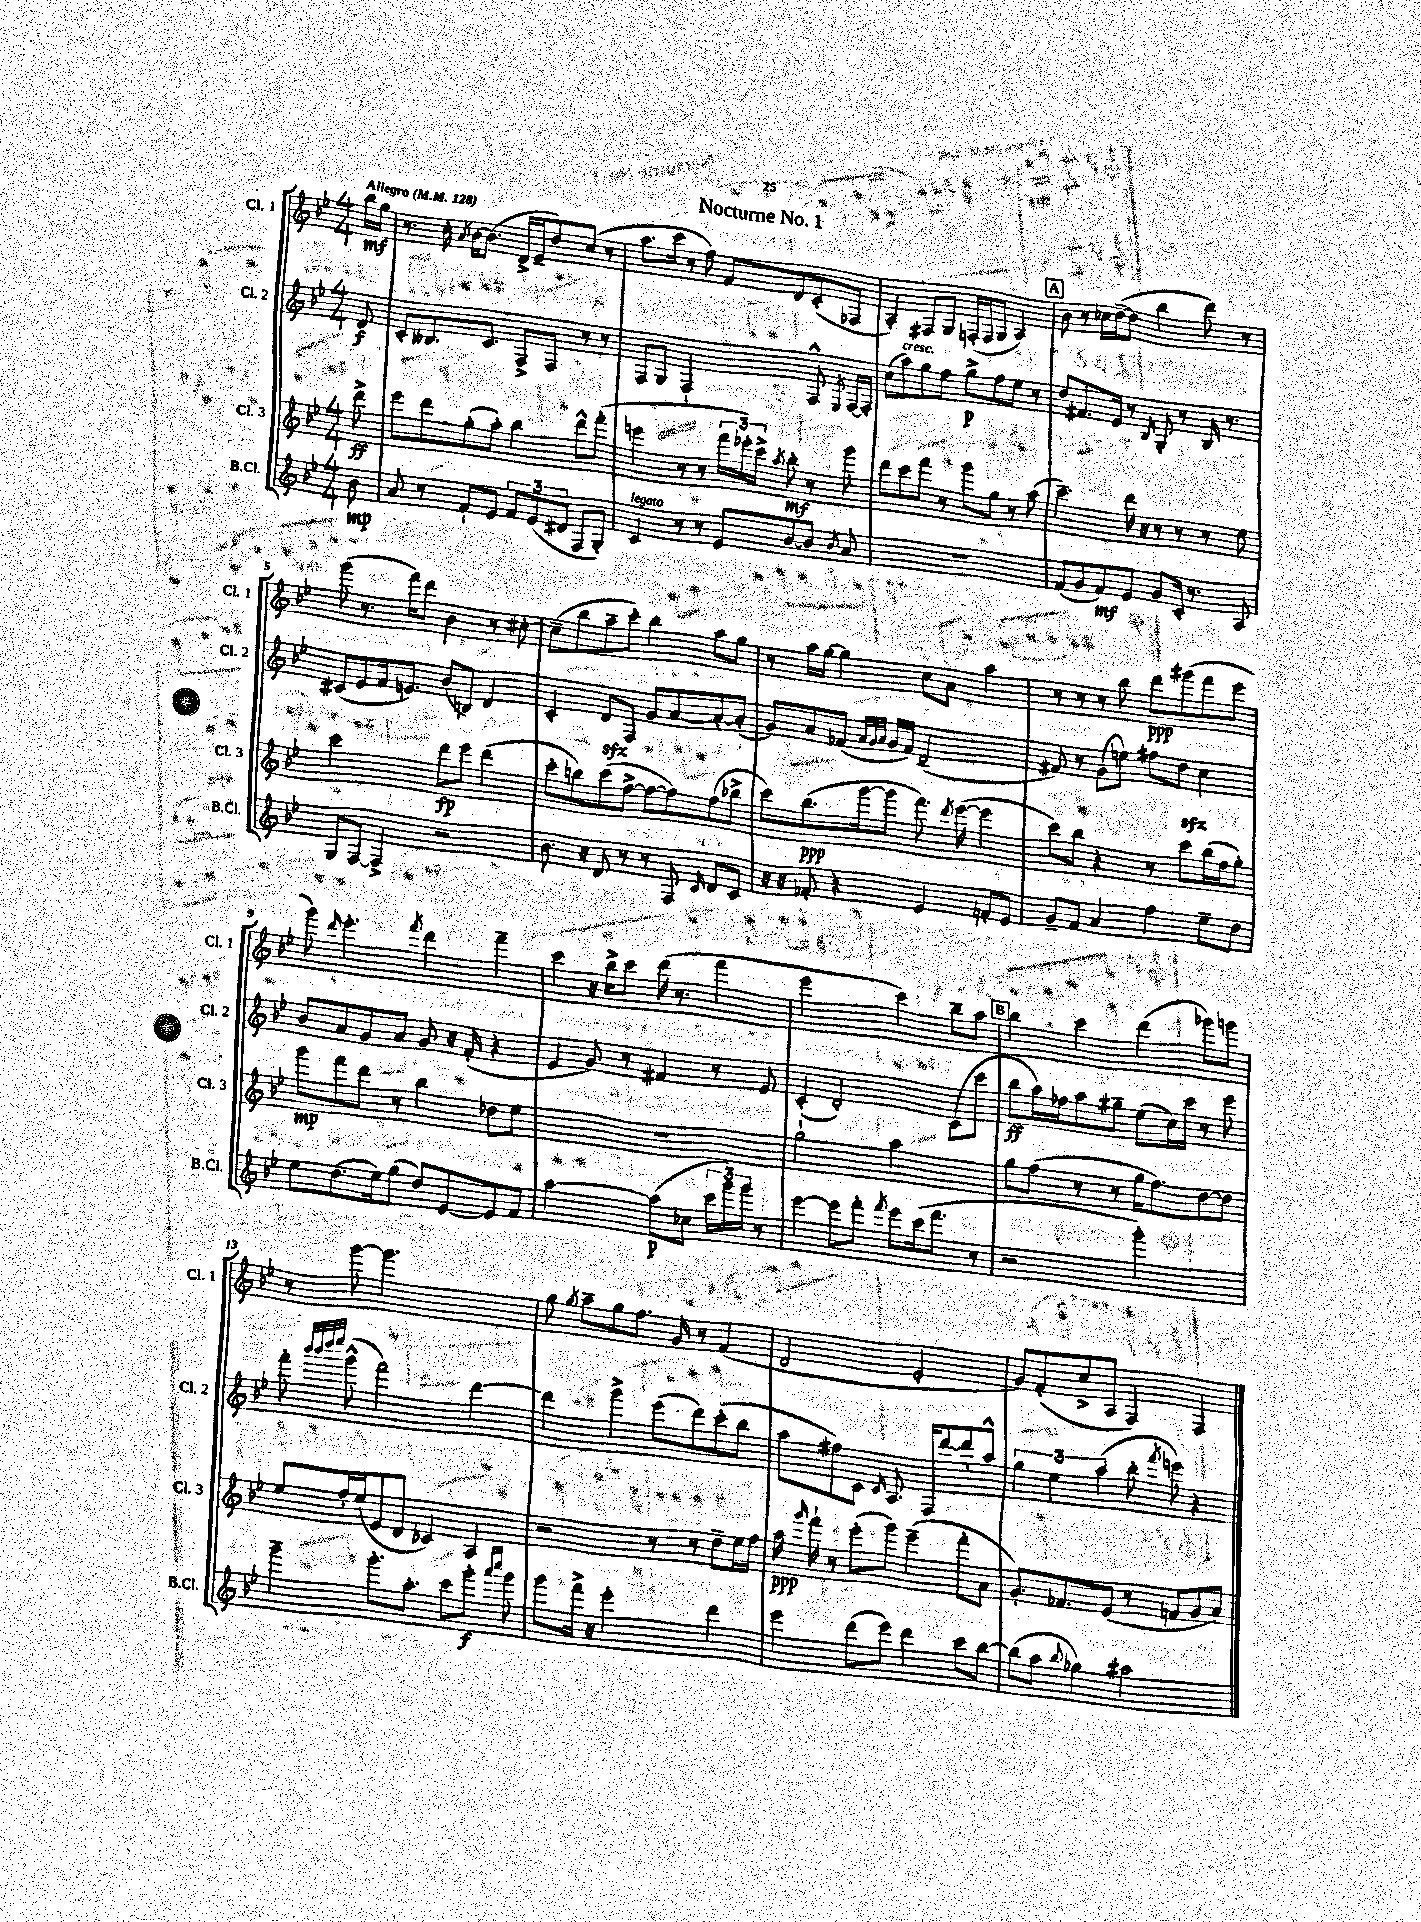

**kern	**dynam	**kern	**dynam	**kern	**dynam	**kern	**dynam
*part4	*part4	*part3	*part3	*part2	*part2	*part1	*part1
*staff4	*staff4	*staff3	*staff3	*staff2	*staff2	*staff1	*staff1
*I"B.Cl.	*	*I"Cl. 3	*	*I"Cl. 2	*	*I"Cl. 1	*
*I'B.Cl.	*	*I'Cl. 3	*	*I'Cl. 2	*	*I'Cl. 1	*
*clefG2	*	*clefG2	*	*clefG2	*	*clefG2	*
*k[b-e-]	*	*k[b-e-]	*	*k[b-e-]	*	*k[b-e-]	*
*M4/4	*	*M4/4	*	*M4/4	*	*M4/4	*
*MM128	*	*MM128	*	*MM128	*	*MM128	*
=	=	=	=	=	=	=	=
!	!	!	!	!	!	!LO:TX:a:B:t=Allegro	!
8b-\	mp	8ddd^\	ff	8d/	f	16bb-\LL	mf
.	.	.	.	.	.	16gg\JJ	.
=1	=1	=1	=1	=1	=1	=1	=1
8a/	.	8eee-\L	.	8c'/L	.	8.r	.
8r	.	8ddd\	.	8.B--X/	.	.	.
.	.	.	.	.	.	16cc'\	.
.	.	.	.	.	.	8qa/	.
8f`/L	.	(8gg'\	.	.	.	[16b-\KL	.
.	.	.	.	8.c/J	.	(8.b-\J]	.
8e-/J	.	8aa'\J)	.	.	.	.	.
12f/L	.	4bb-\	.	8F^/L	.	16d^/LL	.
.	.	.	.	.	.	16e-~/J	.
(12e-/	.	.	.	.	.	.	.
.	.	.	.	8F/J	.	8dd/)	.
12d#X/J	.	.	.	.	.	.	.
8F/L	.	8ddd^^\L	.	8r	.	(8cc/J	.
8G'/J)	.	(8fff'\J	.	8r	.	8r	.
=2	=2	=2	=2	=2	=2	=2	=2
!LO:TX:a:i:t=legato	!	!	!	!	!	!	!
4c/	.	4eeen\	.	8F/L	.	8.aa\L	.
.	.	.	.	8G/J	.	.	.
.	.	.	.	.	.	16ccc\Jk	.
8r	.	8r	.	2F`/	.	8r	.
8r	.	8r	.	.	.	8ff\)	.
8e-/L	.	24fff\LL	.	.	.	8f/L	.
.	.	24eee-X'\)	.	.	.	.	.
.	.	24ccc^\JJ	.	.	.	.	.
.	.	8qaa/	.	.	.	.	.
[8b-/	.	8bb-'\	mf	.	.	8d/	.
8b-/J]	.	8r	.	8F^^/	.	(8c'/	.
8qb-/	.	.	.	8qE-/	.	.	.
8a/	.	8ggg\	.	[16F/LL	.	8F-X/J	.
.	.	.	.	16F'/JJ]	.	.	.
=3	=3	=3	=3	=3	=3	=3	=3
1r	.	8ddd\L	.	(8cc\L	.	4A'/)	.
!	!	!	!	!LO:TX:a:i:t=cresc.	!	!	!
.	.	8ccc\	.	8aa\)	.	.	.
.	.	8fff\J	.	8gg\	.	8F#X/L	.
.	.	8r	.	8ff\J	.	8G/J	.
.	.	8ggg\L	.	8gg^\L	p	(16Fn'/LL	.
.	.	.	.	.	.	16F/J	.
.	.	8gg\J	.	8ff\	.	8G/J	.
.	.	8r	.	8ee-\J	.	4A/)	.
.	.	(8aa\	.	8r	.	.	.
!!LO:REH:place=s1:t=A
=4	=4	=4	=4	=4	=4	=4	=4
(8f/L	.	4.ccc~\)	.	8dd/L	.	8b-\	.
8g/	.	.	.	8.f#X/	.	8r	.
8f/)	mf	.	.	.	.	16cc-X\LL	.
.	.	.	.	16e-/Jk	.	([16dd~\J	.
8e-/J	.	16ddd\	.	8r	.	8dd\J]	.
.	.	16r	.	.	.	.	.
.	.	.	.	16qqB-/	.	.	.
8g/L	.	8r	.	8G'/	.	4bb-\	.
16c'/Jk	.	8r	.	8r	.	.	.
8.r	.	.	.	.	.	.	.
.	.	8r	.	16B-/	.	8ddd\)	.
.	.	.	.	8.r	.	.	.
8A/	.	8ee-\	.	.	.	8r	.
!!LO:LB:g=z
=5	=5	=5	=5	=5	=5	=5	=5
8G/L	.	2ccc\	.	(8c#X/L	.	(8ggg\	.
[8F/J	.	.	.	8e-/	.	8.r	.
4F^/]	.	.	.	16f/k	.	.	.
.	.	.	.	8.en/J)	.	16fff\KL)	.
.	.	.	.	.	.	8ddd\J	.
2r	.	8ddd\L	fp	(8b-/L	.	4b-\	.
.	.	8eee-\J	.	8Bn/J)	.	.	.
.	.	(4ddd\	.	4d/	.	8r	.
.	.	.	.	.	.	[8cc#X'\	.
=6	=6	=6	=6	=6	=6	=6	=6
8.b-\	.	8ccc'\L	.	4c'/	.	(8cc#~\L]	.
.	.	8bbn\)	.	.	.	8bb-\	.
16r	.	.	.	.	.	.	.
8d/	.	(8ccc\	.	8dzz/L	.	8aa~\	.
8r	.	[8ff^\J	.	8F/J	.	8ccc'\J)	.
8r	.	8ff\L_	.	8g/L	.	4bb-\	.
8F/	.	8ff\])	.	[8a/	.	.	.
16qqc/	.	.	.	.	.	.	.
8d/L	.	(8ff\	.	8a'/_	.	8aa\L	.
8c/J	.	8bb-X^\J	.	(8a'/J]	.	8gg\J	.
=7	=7	=7	=7	=7	=7	=7	=7
16r	.	8ccc\L)	.	8g/L)	.	8r	.
16r	.	.	.	.	.	.	.
8f-X'/	.	(8.bb-\	ppp	8a/	.	16aa\LL	.
.	.	.	.	.	.	[16gg\JJ	.
4r	.	.	.	(8f-X/J	.	4gg\]	.
.	.	[16ggg\k	.	.	.	.	.
.	.	.	.	32qqa/LLL	.	.	.
.	.	.	.	32qqg/	.	.	.
.	.	.	.	32qqa/JJJ	.	.	.
.	.	8ggg\J]	.	16g/LL	.	.	.
.	.	.	.	16f-/JJ)	.	.	.
4e-/	.	8.fff\)	.	(2d~/	.	8cc\L	.
.	.	.	.	.	.	8a\J	.
.	.	8qddd/	.	.	.	.	.
.	.	([16eee-\	.	.	.	.	.
8fn'/L	.	4eee-\]	.	.	.	4aa\	.
8e-/J	.	.	.	.	.	.	.
=8	=8	=8	=8	=8	=8	=8	=8
8g~/L	.	8ccc\L)	.	8f#X/)	.	8r	.
8f/J	.	8bb-\J	.	8r	.	8r	.
4a/	.	4r	.	(8g\L	.	8r	.
.	.	.	.	8een\J)	.	8bb-\	.
4ff\	.	8r	.	8ff#X\L	.	8ddd\L	ppp
.	.	8ccc\L	.	8ddzz\J	.	(8ggg#X\	.
8ee-~\L	.	(16bb-\L	.	4cc\	.	8fff\	.
.	.	16ff\J	.	.	.	.	.
8dd\J	.	8gg'\J)	.	.	.	8eee-\J	.
!!LO:LB:g=z
=9	=9	=9	=9	=9	=9	=9	=9
8ee-\L	.	8ggg\L	mp	8b-/L	.	8ggg\)	.
.	.	.	.	.	.	16qqddd/	.
(8.dd\	.	8fff\	.	8a/	.	4.eee-'\	.
.	.	8ddd\J	.	8g/	.	.	.
16ee-\k)	.	.	.	.	.	.	.
(8gg\J	.	8r	.	8a/J	.	.	.
.	.	.	.	.	.	8qfff/	.
8dd/L)	.	4bb-\	.	8g/	.	4ddd\	.
[8e-/	.	.	.	16r	.	.	.
.	.	.	.	(16f'/	.	.	.
8e-/]	.	8dd-X\L	.	4r	.	4fff~\	.
8f/J	.	8ee-\J	.	.	.	.	.
=10	=10	=10	=10	=10	=10	=10	=10
[2aa\	.	1r	.	4e-/	.	4ccc\	.
.	.	.	.	8g/)	.	16r	.
.	.	.	.	.	.	16bb-^\KL	.
.	.	.	.	8r	.	8ccc\J	.
(8aa\L]	p	.	.	4f#X/	.	(16ddd\	.
.	.	.	.	.	.	8.r	.
8cc-X\J	.	.	.	.	.	.	.
24ccc\LL	.	.	.	8r	.	4fff\	.
24ggg\)	.	.	.	.	.	.	.
24ggg\JJ	.	.	.	.	.	.	.
8r	.	.	.	8e-/	.	.	.
=11	=11	=11	=11	=11	=11	=11	=11
[4eee-\	.	2gg`\	.	(4c'/	.	2eee-\	.
8eee-\L]	.	.	.	2d'/)	.	.	.
8fff'\J	.	.	.	.	.	.	.
8qfff/	.	.	.	.	.	.	.
8eee-\L	.	2aa\	.	.	.	4ccc\)	.
(16ccc\k	.	.	.	.	.	.	.
8.fff\J	.	.	.	.	.	.	.
.	.	.	.	(8c\L	.	8bb-~\L	.
8r	.	.	.	8ccc\J	.	8aa\J	.
!!LO:REH:place=s1:t=B
=12	=12	=12	=12	=12	=12	=12	=12
2r	.	8gg\L	.	8bb-\L	ff	4bb-\	.
.	.	(8ff\J	.	16aa\L)	.	.	.
.	.	.	.	16ff-X\J	.	.	.
.	.	8r	.	8aa\	.	4ccc\	.
.	.	8r	.	8gg#X~\J	.	.	.
2ggg'\)	.	16gg\KL	.	(8ee-\L	.	(4ddd\	.
.	.	8.ff\)	.	.	.	.	.
.	.	.	.	16cc\L)	.	.	.
.	.	.	.	16ccc\JJ	.	.	.
.	.	[8dd\	.	8r	.	8ggg-X\L)	.
.	.	8dd\J]	.	8eee-\	.	8gggn\J	.
!!LO:LB:g=z
=13	=13	=13	=13	=13	=13	=13	=13
4ggg~\	.	8ee-/L	.	8fff'\	.	8r	.
.	.	.	.	32qqbbb-/LLL	.	.	.
.	.	.	.	32qqbbb-/	.	.	.
.	.	.	.	32qqdddd/	.	.	.
.	.	.	.	32qqeeee-/JJJ	.	.	.
.	.	16ff'/L	.	(8ggg^^\	.	[8ggg\	.
.	.	(16ee-/J	.	.	.	.	.
8.ggg'\L	.	8e-/	.	2fff\)	.	2.ggg\]	.
.	.	8d/J	.	.	.	.	.
8.aa'\J	.	.	.	.	.	.	.
.	.	4c-X/)	.	.	.	.	.
8ccc\L	.	.	.	.	.	.	.
8ggg'\J	f	4A/	.	[4ddd\	.	.	.
16qqaaa/LL	.	.	.	.	.	.	.
16qqcccc/JJ	.	.	.	.	.	.	.
8ggg\	.	.	.	.	.	.	.
=14	=14	=14	=14	=14	=14	=14	=14
8ggg\L	.	2r	.	4ddd\]	.	8gg\	.
.	.	.	.	.	.	8qgg/	.
16fff^\Jk	.	.	.	.	.	8aa~\L	.
16r	.	.	.	.	.	.	.
2eee-'\	.	.	.	4ggg^\	.	8gg\	.
.	.	.	.	.	.	8.ff\J	.
.	.	8r	.	(8eee-\L	.	.	.
.	.	.	.	.	.	16g/	.
.	.	8r	.	8ddd\)	.	8r	.
4ddd\	.	8dd~\L	.	(8ccc'\	.	(4f/	.
.	.	16ee-\L	.	8bb-\J	.	.	.
.	.	16ff\JJ	.	.	.	.	.
=15	=15	=15	=15	=15	=15	=15	=15
4eee-\	.	16aa\	ppp	8aa\L	.	2d/	.
.	.	16qqggg/	.	.	.	.	.
.	.	16fff`\	.	.	.	.	.
.	.	8r	.	8ff#X\)	.	.	.
(8ddd\L	.	(8eee-'\L	.	8c\J	.	.	.
.	.	.	.	16qqc/	.	.	.
8eee-\J)	.	8ggg\J)	.	8.A/	.	.	.
4ddd\	.	(4eee-~\	.	.	.	2e-'/	.
.	.	.	.	16F/KL	.	.	.
.	.	.	.	[8ddd/	.	.	.
8ccc\L	.	8fff'\L	.	8ddd'/]	.	.	.
[8bb-\J	.	8a\J	.	8aa^^/J	.	.	.
=16	=16	=16	=16	=16	=16	=16	=16
(8bb-\L]	.	8.g'/L)	.	6gg\	.	8g/L)	.
8aa\J	.	.	.	.	.	(8f'/	.
.	.	.	.	6ee-\	.	.	.
.	.	8.f-X/	.	.	.	.	.
8qqbb-/	.	.	.	.	.	.	.
4gg-X\)	.	.	.	.	.	8cc^/	.
.	.	.	.	(6aa\	.	.	.
.	.	(8e-/J	.	.	.	8A/J	.
2aa#X\	.	8r	.	8bb-'\	.	4F/)	.
.	.	.	.	8qfff/	.	.	.
.	.	8fn/L	.	8eeen\)	.	.	.
.	.	8g/	.	4r	.	4F/	.
.	.	8a/J)	.	.	.	.	.
==	==	==	==	==	==	==	==
*-	*-	*-	*-	*-	*-	*-	*-
